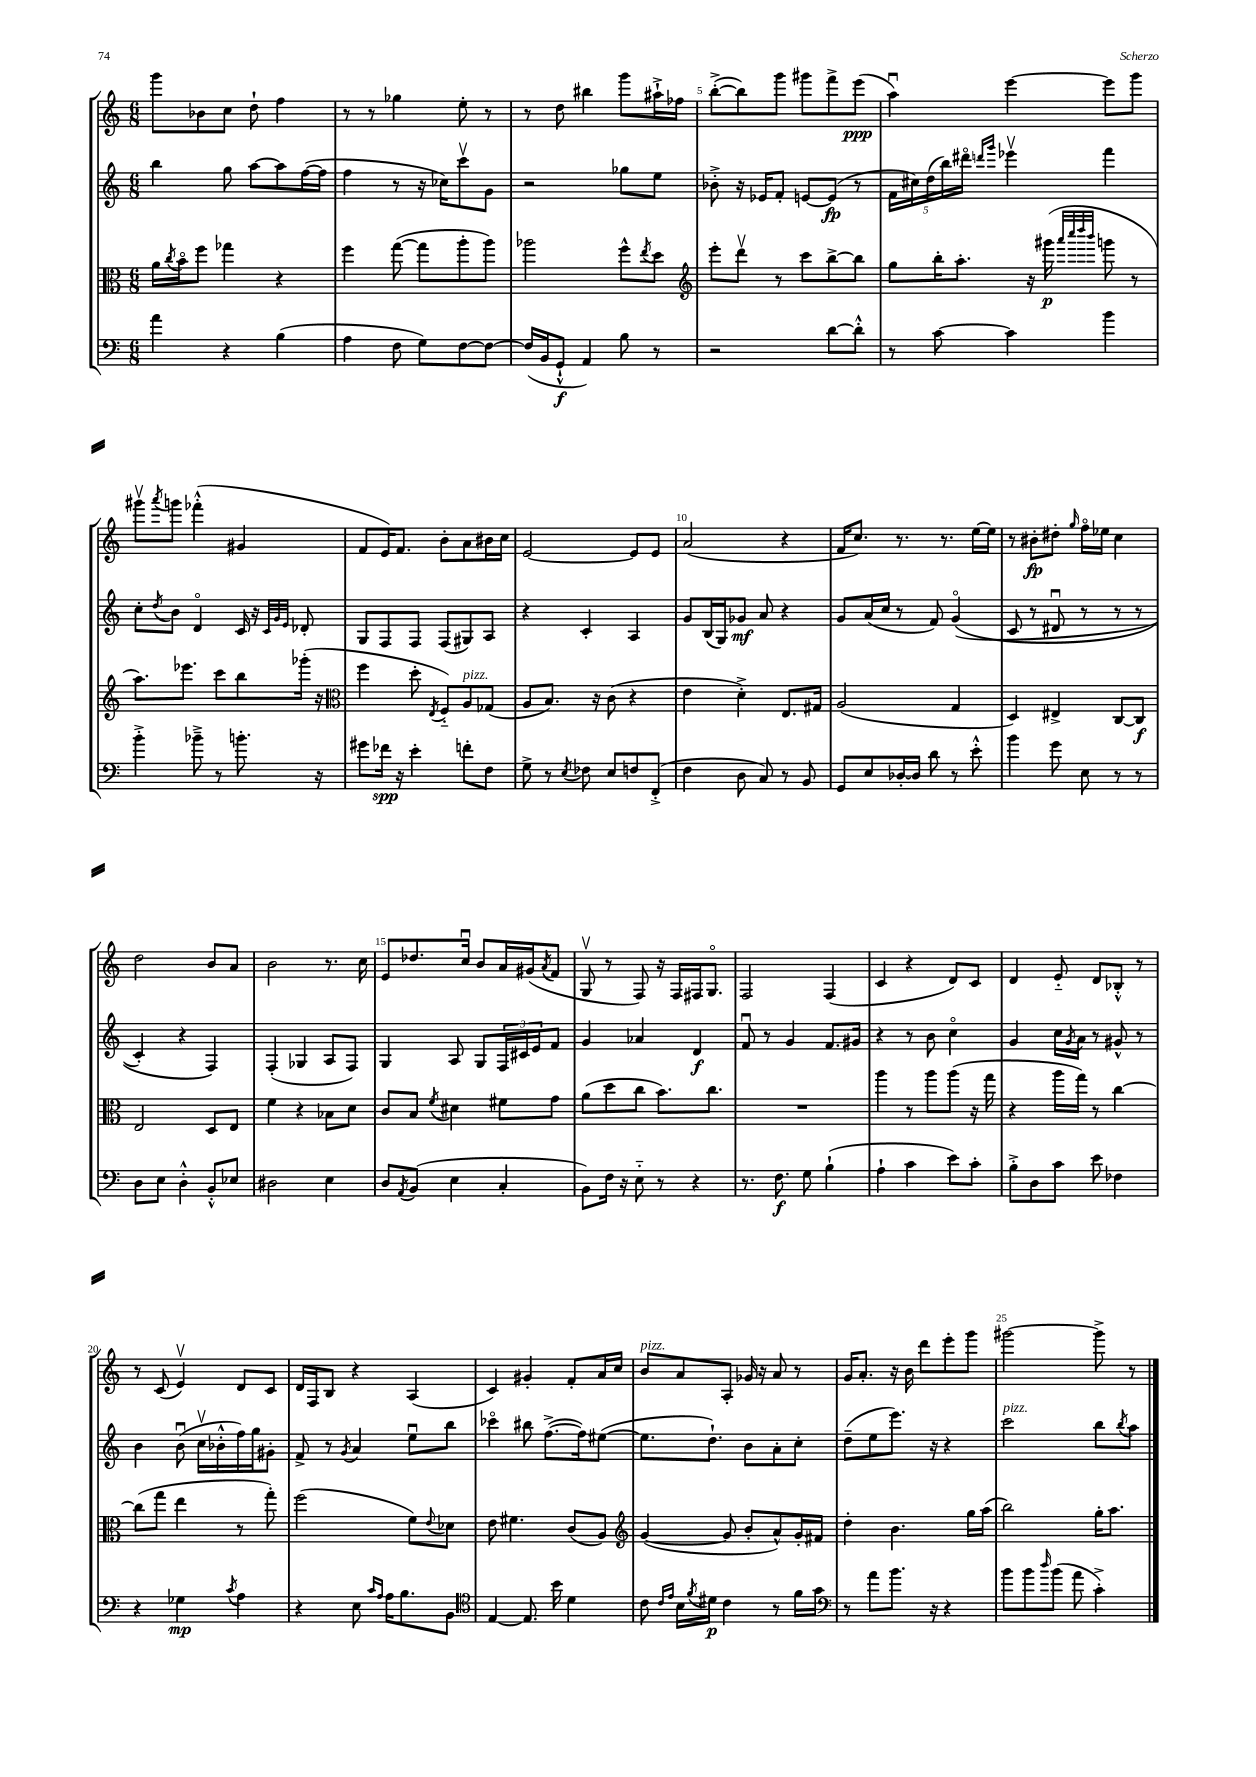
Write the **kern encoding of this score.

**kern	**kern	**kern	**kern
*staff4	*staff3	*staff2	*staff1
*clefF4	*clefC3	*clefG2	*clefG2
*k[]	*k[]	*k[]	*k[]
*M6/8	*M6/8	*M6/8	*M6/8
4a\	16a\LL	4bb\	8ggg\L
.	8qcc/	.	.
.	16bo\J	.	.
.	8ff\J	.	8b-\
4r	4gg-\	8gg\	8cc\J
.	.	[8aa\L	8dd`\
(4B\	4r	8aa\]	4ff\
.	.	([16ff\L	.
.	.	16ff\]JJ	.
=	=	=	=
4A\	4ff\	4ff\	8r
.	.	.	8r
8F\	([8gg\	8r	4gg-\
8G\L)	8gg\]L	16r	.
.	.	16cc-\LK)	.
[8F\	8aa'\	8cccv\	8ee'\
8F\_J	8aa\J)	8g\J	8r
=	=	=	=
(16F/]LL	2aa-\	2r	8r
16BB/J	.	.	.
8GG`^^/J	.	.	8dd\
4AA/)	.	.	4bb#\
8B\	8ff^^\L	8gg-\L	8ggg\L
.	8qee/	.	.
8r	8dd\J	8ee\J	16aa#`^\L
.	.	.	16ff-\JJ
=	=	=	=
*	*clefG2	*	*
2r	8eee'\L	8b-'^\	([8bb'^\L
.	8dddv\J	16r	8bb\])
.	.	16e-/LK	.
.	8r	8f'/J	8ggg\J
.	8ccc\L	[8e/L	8ggg#\L
[8d\L	[8bb^\	(8e/]J	8fff^\
8d'^^\]J	8bb\]J	8r	(8eee\J
=	=	=	=
8r	8gg\L	20f\LL	4aau\)
.	.	20cc#\)	.
.	.	(20dd\	.
[8c\	16bb'\K	.	.
.	.	20bb\)	.
.	8.aa'\J	.	.
.	.	20ddd#o\JJ	.
.	.	16qqddd/LL	.
.	.	16qqggg/JJ	.
4c\]	.	4eee-v\	[4eee\
.	16r	.	.
.	(16ggg#\	.	.
.	32qqaaa/LLL	.	.
.	32qqcccc/	.	.
.	32qqdddd/	.	.
.	32qqbbb/JJJ	.	.
4b\	8ggg\	4fff\	8eee\]L
.	8r	.	8ggg\J
=	=	=	=
4b'^\	8.aa\L)	8cc'\L	8ggg#v\L
.	.	8qdd/	8qaaa/
.	.	8b\J	8ggg\J
.	8.eee-\J	.	.
8b-~^\	.	4do/	(4fff-'^^\
8r	8ccc\L	.	.
8.b'\	8bb\	16c/	4g#/
.	.	16r	.
.	.	32qqc/LLL	.
.	.	32qqg/	.
.	.	32qqe/JJJ	.
.	(16ggg-'\Jk	8d-'/	.
16r	16r	.	.
=	=	=	=
*	*clefC3	*	*
8g#\L	4ff\	8G/L	8f/L
16f-\Jk	.	8F/	16e/K)
16r	.	.	8.f/J
4e'\	8dd'\	8F/J	.
.	8qE/	.	.
.	8F'~/L)	(8F/L	8b'\L
8f'\L	8A/	8G#/)	8a\
8F\J	(8G-/J	8A/J	16b#\L
.	.	.	16cc\JJ
=	=	=	=
8G^\	8A/L	4r	[2e/
8r	8.B/J)	.	.
8qE/	.	.	.
8F-\	.	4c'/	.
.	16r	.	.
8E/L	(8c\	.	.
8F/	4r	4A/	8e/]L
(8FF'^/J	.	.	8e/J
=	=	=	=
4F\	4e\	8g/L	(2a/
.	.	(16B/L	.
.	.	16G/J)	.
8D\	4d'^\)	8g-/J	.
8C/)	.	8a/	.
8r	8.E/L	4r	4r
8BB/	.	.	.
.	16G#/Jk	.	.
=	=	=	=
8GG/L	(2A/	8g/L	16f/LK
.	.	.	8.cc/J)
8E/	.	(16a/L	.
.	.	16cc/JJ	.
[16D-'/L	.	8r	8.r
16D-/]JJ	.	.	.
8d\	.	8f/)	.
.	.	.	8.r
8r	4G/	&((4go/	.
8e'^^\	.	.	[16ee\LL
.	.	.	16ee\]JJ
=	=	=	=
4b\	4D/)	8c/	8r
.	.	8r	8b#'\L
8g\	4E#^/	8d#u/	8dd#'\J
.	.	.	16qqgg/
8E\	.	8r	16ffo\LL
.	.	.	16ee-\JJ
8r	[8C/L	8r	4cc\
8r	8C/]J	8r	.
=	=	=	=
8D\L	2E/	4c'/)	2dd\
8E\J	.	.	.
4D'^^\	.	4r	.
8BB'^^/L	8D/L	4F/&)	8b/L
8E-/J	8E/J	.	8a/J
=	=	=	=
2D#\	4f\	(4F'/	2b\
.	4r	4G-/	.
4E\	8B-\L	8A/L	8.r
.	8d\J	8F/J)	.
.	.	.	16cc\
=	=	=	=
8D/L	8c/L	4G/	8e/L
8qAA/	.	.	.
(8BB/J	8B/J	.	8.dd-/
.	8qf/	.	.
4E\	4d#\	8A/	.
.	.	.	16ccu/Jk
.	.	8G/L	8b/L
4C'/	8f#\L	24F/L	16a/L
.	.	24c#/	.
.	.	.	(16g#/J
.	.	24e/J	.
.	.	.	8qa/
.	8g\J	8f/J	8f/J
=	=	=	=
8BB\L)	(8a\L	4g/	8Gv/
16F\Jk	8dd\	.	8r
16r	.	.	.
8E'~\	8cc\J	4a-/	8F/)
8r	8.b\L)	.	16r
.	.	.	16F/LL
4r	.	4d/	16F#/J
.	8.cc\J	.	8.Go/J
=	=	=	=
8.r	2.r	8fu/	2F/
.	.	8r	.
8.F\	.	.	.
.	.	4g/	.
8G\	.	.	.
(4B`\	.	8.f/L	(4F/
.	.	16g#/Jk	.
=	=	=	=
4A`\	4aa\	4r	4c/
4c\	8r	8r	4r
.	8aa\L	8b\	.
8e\L)	(8aa\J	4cco\	8d/L)
8c'\J	16r	.	8c/J
.	16gg\	.	.
=	=	=	=
8B'^\L	4r	4g/	4d/
8D\	.	.	.
8c\J	16aa\LL	16cc\LL	8e'~/
.	.	8qg/	.
.	16gg\JJ)	16a\JJ	.
8e\	8r	8r	8d/L
4F-\	[4cc\	8g#^^/	8B-'^^/J
.	.	8r	8r
=	=	=	=
4r	(8cc\]L	4b\	8r
.	8gg\J	.	(8c/
4G-\	4ee\	(8bu\	4ev/)
.	.	16ccv\LL	.
.	.	16b-'^^\	.
8qc/	.	.	.
4A\	8r	16ff\)	8d/L
.	.	16gg\J	.
.	8gg'\)	8g#'\J	8c/J
=	=	=	=
4r	(2ff\	8f^/	16d/LL
.	.	.	16F/J
.	.	8r	8B/J
.	.	8qg/	.
8E\	.	4a/	4r
16qqc/LL	.	.	.
16qqA/JJ	.	.	.
16A\LK	.	.	.
8.B\	.	.	.
.	8f\L)	8eeu\L	(4A/
.	8qqe/	.	.
8BB\J	8d-\J	8bb\J	.
=	=	=	=
*clefC4	*	*	*
[4E/	8e\	4ccc-o\	4c/)
.	4.f#\	.	.
8.E/]	.	8bb#\	4g#'/
.	.	([8.ff^\L	.
16b\	.	.	.
4d\	(8c/L	.	8f'/L
.	.	16ff\]k)	.
.	8A/J)	([8ee#\J	16a/L
.	.	.	16cc/JJ
=	=	=	=
*	*clefG2	*	*
8c\	([4g/	8.ee#\]L	8b/L
16qqc/LL	.	.	.
16qqe/JJ	.	.	.
16B\LL	.	.	8a/
8qf/	.	.	.
16d#\JJ	.	8.dd`\J)	.
4c\	8g/]	.	8A'/J
.	8b'/L	8b\L	16g-/
.	.	.	16r
8r	8a^^/)	8a'\	8a/
16f\LL	16g'/L	8cc'\J	8r
16g\JJ	16f#/JJ	.	.
=	=	=	=
*clefF4	*	*	*
8r	4dd'\	(8dd~\L	16g/LK
.	.	.	8.a'/J
8a\L	.	8ee\	.
8.b\J	4.b\	8.eee\J)	16r
.	.	.	16b\
.	.	.	8ddd\L
16r	.	16r	.
4r	.	4r	8eee'\
.	16gg\LL	.	8ggg\J
.	(16aa\JJ	.	.
=	=	=	=
8b\L	2bb\)	2ccc\	[2ggg#\
8b\	.	.	.
16qqdd/	.	.	.
(8b\J	.	.	.
8a\	.	.	.
4c'^\)	16gg'\LK	8bb\L	8ggg#^\]
.	8.aa\J	.	.
.	.	8qbb/	.
.	.	8aa\J	8r
==	==	==	==
*-	*-	*-	*-
